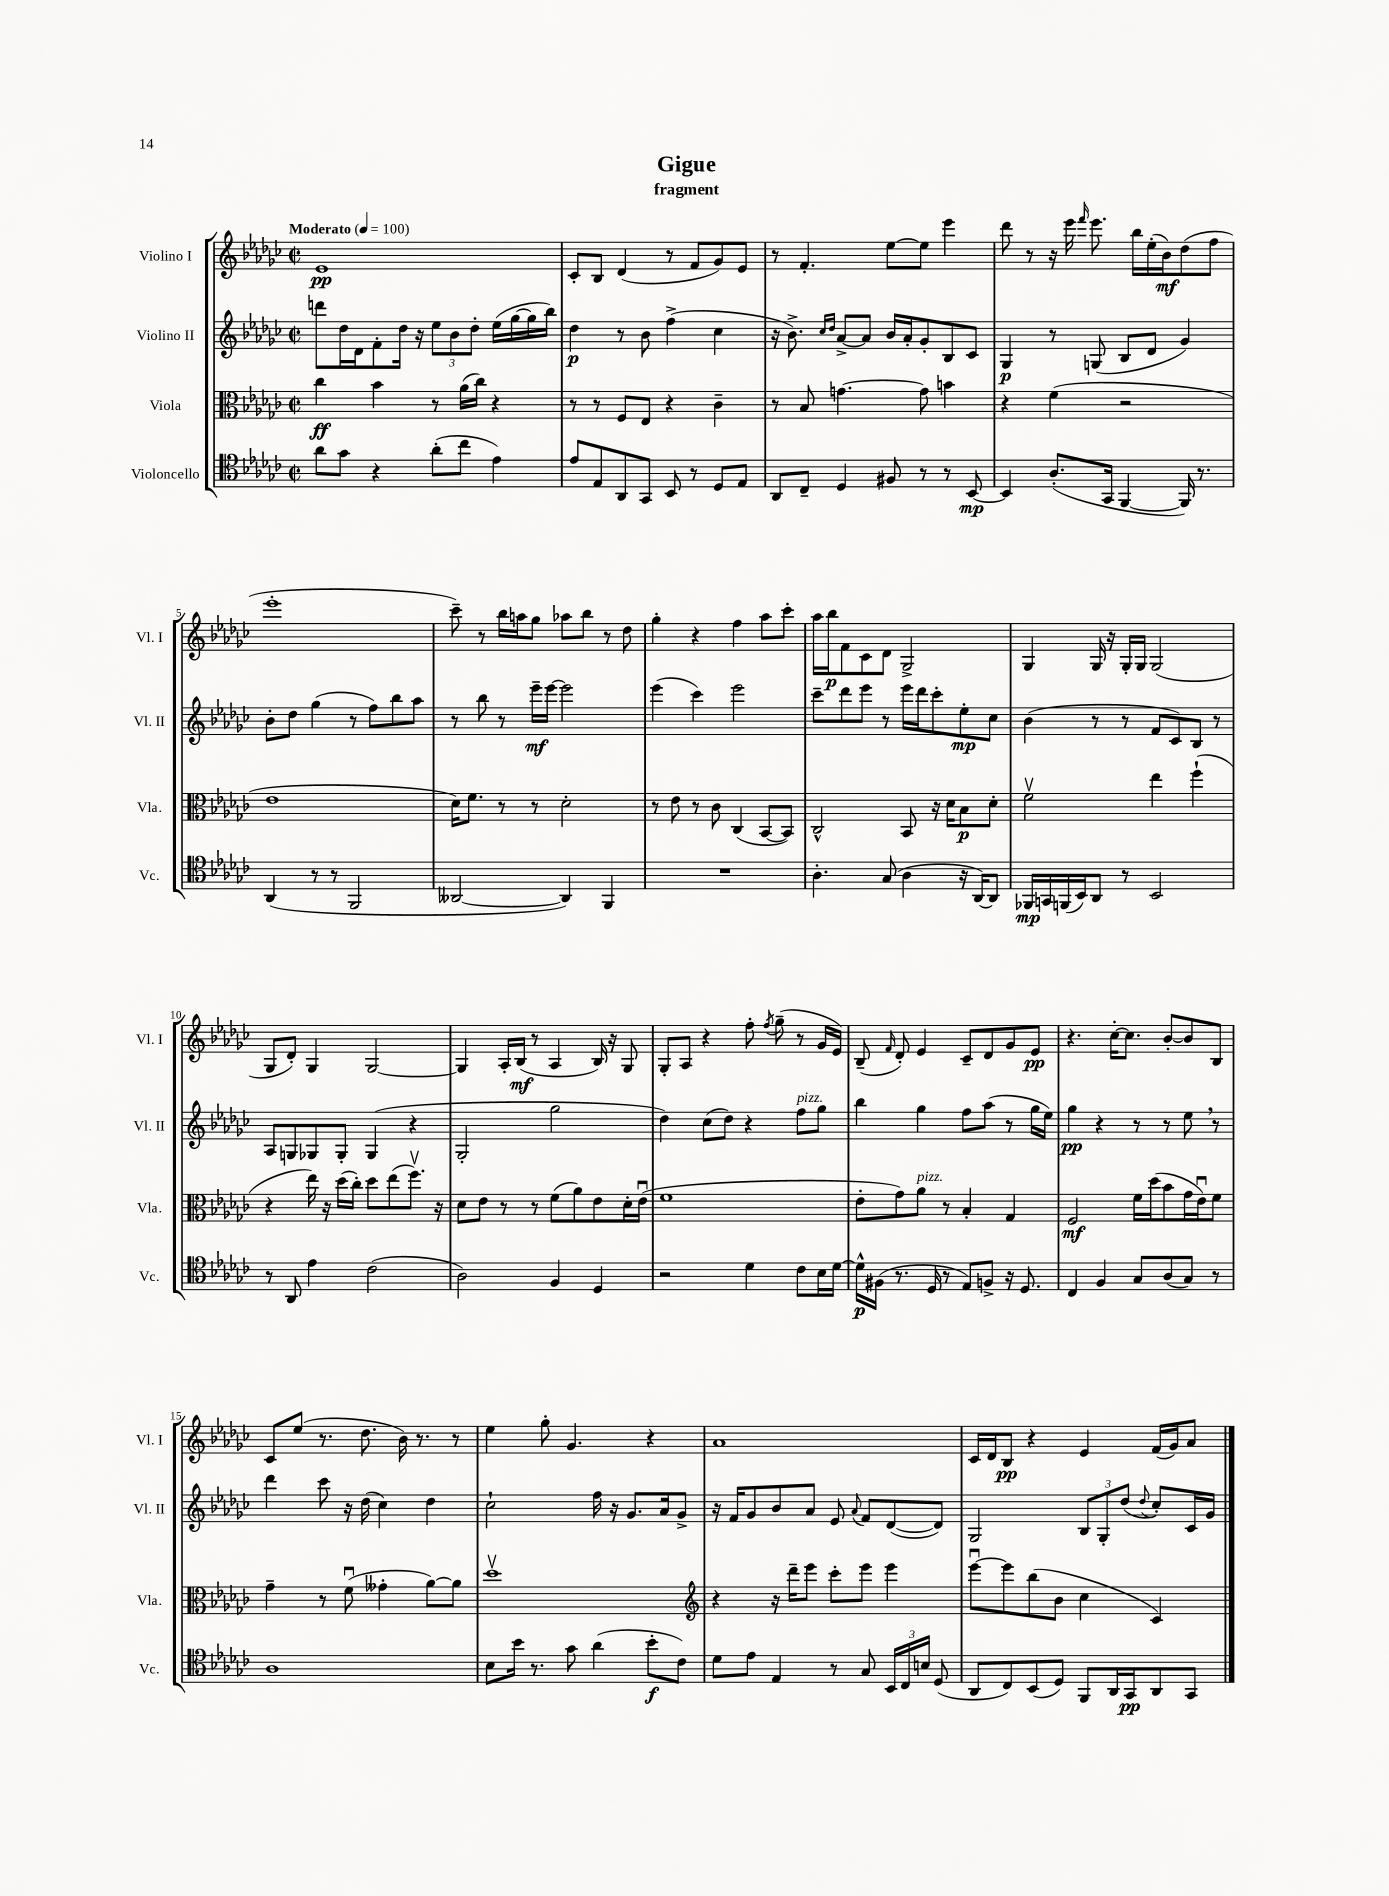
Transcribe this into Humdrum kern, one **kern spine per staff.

**kern	**kern	**kern	**kern
*staff4	*staff3	*staff2	*staff1
*clefC4	*clefC3	*clefG2	*clefG2
*k[b-e-a-d-g-c-]	*k[b-e-a-d-g-c-]	*k[b-e-a-d-g-c-]	*k[b-e-a-d-g-c-]
*M2/2	*M2/2	*M2/2	*M2/2
*met(c|)	*met(c|)	*met(c|)	*met(c|)
*MM100	*MM100	*MM100	*MM100
8a-	4cc-	8ddd	1e-
8g-	.	16dd-	.
.	.	16d-	.
4r	4b-	8f'	.
.	.	16dd-	.
.	.	16r	.
(8a-'	8r	12ee-	.
.	.	12b-	.
8cc-	(16a-	.	.
.	.	12dd-'	.
.	16cc-)	.	.
4e-)	4r	(16ee-	.
.	.	[16gg-	.
.	.	16gg-]	.
.	.	16bb-)	.
=	=	=	=
8e-	8r	4dd-	8c-'
8E-	8r	.	8B-
8AA-	8F	8r	(4d-
8GG-	8E-	8b-	.
8BB-	4r	(4ff^	8r
8r	.	.	8f
8D-	4c-~	4cc-	8g-)
8E-	.	.	8e-
=	=	=	=
8AA-	8r	16r	8r
.	.	8.b-^)	.
8C-~	8B-	.	4.f'
.	.	16qqcc-	.
.	.	16qqdd-	.
4D-	[4.g	[8a-^	.
.	.	8a-]	.
8F#	.	16b-	[8ee-
.	.	16a-'	.
8r	8g]	8g-'	8ee-]
8r	4b	8B-	4eee-
[8BB-	.	8c-	.
=	=	=	=
4BB-]	4r	4G-	8ddd-
.	.	.	8r
(8.A-'	(4f	8r	16r
.	.	.	16eee-
.	.	.	16qqfff
.	.	(8G	8.eee-
16GG-	.	.	.
[4FF	2r	8B-	.
.	.	.	16bb-
.	.	8d-	(16ee-'
.	.	.	16b-)
16FF])	.	4g-)	(8dd-
8.r	.	.	.
.	.	.	8ff
=	=	=	=
(4AA-	1e-	8b-'	1eee-'
.	.	8dd-	.
8r	.	(4gg-	.
8r	.	.	.
2FF	.	8r	.
.	.	8ff)	.
.	.	8bb-	.
.	.	8aa-	.
=	=	=	=
[2AA--	16d-)	8r	8ccc-~)
.	8.f	.	.
.	.	8bb-	8r
.	8r	8r	16bb-
.	.	.	16aa
.	8r	16eee-~	8gg-
.	.	[16eee-	.
4AA--])	2d-'	2eee-]	8aa-
.	.	.	8bb-
4FF	.	.	8r
.	.	.	8dd-
=	=	=	=
1r	8r	(4eee-	4gg-'
.	8e-	.	.
.	8r	4ccc-)	4r
.	8c-	.	.
.	(4C-	2eee-	4ff
.	[8BB-	.	8aa-
.	8BB-])	.	8ccc-'
=	=	=	=
4.A-'	2C-^^	8ccc-~	16aa-
.	.	.	16bb-
.	.	8ddd-	8f
.	.	8eee-	8c-
(8G-	.	8r	8d-
4A-	8BB-	16eee-	2G-^
.	.	16ddd-	.
.	16r	8ccc-'	.
.	16d-	.	.
16r	8B-	8ee-'	.
[16AA-)	.	.	.
8AA-]	8d-'	8cc-	.
=	=	=	=
16FF-	2fv	(4b-	4G-
16GG	.	.	.
(16FF	.	.	.
16BB-)	.	.	.
8AA-	.	8r	16G-
.	.	.	16r
8r	.	8r	16G-'
.	.	.	16G-
2BB-	4ee-	8f	(2G-
.	.	8c-)	.
.	(4ff`	8B-	.
.	.	8r	.
=	=	=	=
8r	4r	8A-	8G-
8AA-	.	8G	8d-')
4e-	16ee-)	8G-	4G-
.	16r	.	.
.	(16dd-	8G-'	.
.	16cc-')	.	.
(2c-	8dd-	(4G-	[2G-
.	(8ee-	.	.
.	8.ffv)	4r	.
.	16r	.	.
=	=	=	=
2A-)	8d-	2G-'	4G-]
.	8e-	.	.
.	8r	.	16A-'
.	.	.	(16B-
.	8r	.	8r
4F	(8f	2gg-	4A-
.	8a-)	.	.
4D-	8e-	.	16B-)
.	.	.	16r
.	16d-'	.	8G-
.	(16e-u	.	.
=	=	=	=
2r	1f	4dd-)	8G-'
.	.	.	8A-
.	.	(8cc-	4r
.	.	8dd-)	.
4d-	.	4r	8ff'
.	.	.	8qff
.	.	.	(8gg-~
8c-	.	8ff	8r
16B-	.	8gg-	16g-
[16d-	.	.	16e-)
=	=	=	=
16d-^^]	8e-'	4bb-	(8B-~
(16F#	.	.	.
.	.	.	16qqf
8.r	8g-)	.	8d-')
.	8a-	4gg-	4e-
16D-	.	.	.
8r	8r	.	.
8E-)	4B-'	8ff	8c-~
8F^	.	(8aa-	8d-
16r	4G-	8r	8g-
8.D-	.	.	.
.	.	16gg-	8e-
.	.	16ee-)	.
=	=	=	=
4C-	2F	4gg-	4.r
4F	.	4r	.
.	.	.	[16cc-'
.	.	.	8.cc-]
8G-	16f	8r	.
.	(16dd-	.	.
(8A-	8b-	8r	[8b-'
8G-)	16g-	8ee-	8b-]
.	16e-u)	.	.
8r	8f	8r	8B-
=	=	=	=
1A-	4g-~	4ddd-	8c-
.	.	.	(8ee-
.	8r	8ccc-	8.r
.	(8fu	16r	.
.	.	(16dd-	8.dd-
.	4g--'	4cc-)	.
.	.	.	16b-)
.	.	.	8.r
.	[8a-)	4dd-	.
.	8a-]	.	8r
=	=	=	=
8B-	1dd-v	2cc-`	4ee-
16b-	.	.	.
8.r	.	.	.
.	.	.	8gg-'
8g-	.	.	4.g-
(4a-	.	16ff	.
.	.	16r	.
.	.	8.g-	.
8b-'	.	.	4r
.	.	16a-	.
8c-)	.	8g-^	.
=	=	=	=
*	*clefG2	*	*
8d-	4r	16r	1a-
.	.	16f	.
8e-	.	8g-	.
4E-	16r	8b-	.
.	16ddd-~	.	.
.	8eee-	8a-	.
8r	8ccc-'	8e-	.
.	.	8qqa-	.
8G-	8eee-	8f	.
24BB-	4eee-	([8d-	.
24C-	.	.	.
24B	.	.	.
(8D-	.	8d-])	.
=	=	=	=
8AA-	[8eee-u	2G-	16c-
.	.	.	16d-
8C-)	8eee-]	.	8B-
(8BB-	(8bb-	.	4r
8D-)	8b-	.	.
8FF	4cc-	12B-	4e-
.	.	12G-'	.
16AA-	.	.	.
.	.	(12dd-	.
16GG-	.	.	.
.	.	8qqdd-	.
8AA-	4c-)	8cc-')	(16f
.	.	.	16g-)
8GG-	.	16c-	8a-
.	.	16g-	.
==	==	==	==
*-	*-	*-	*-
